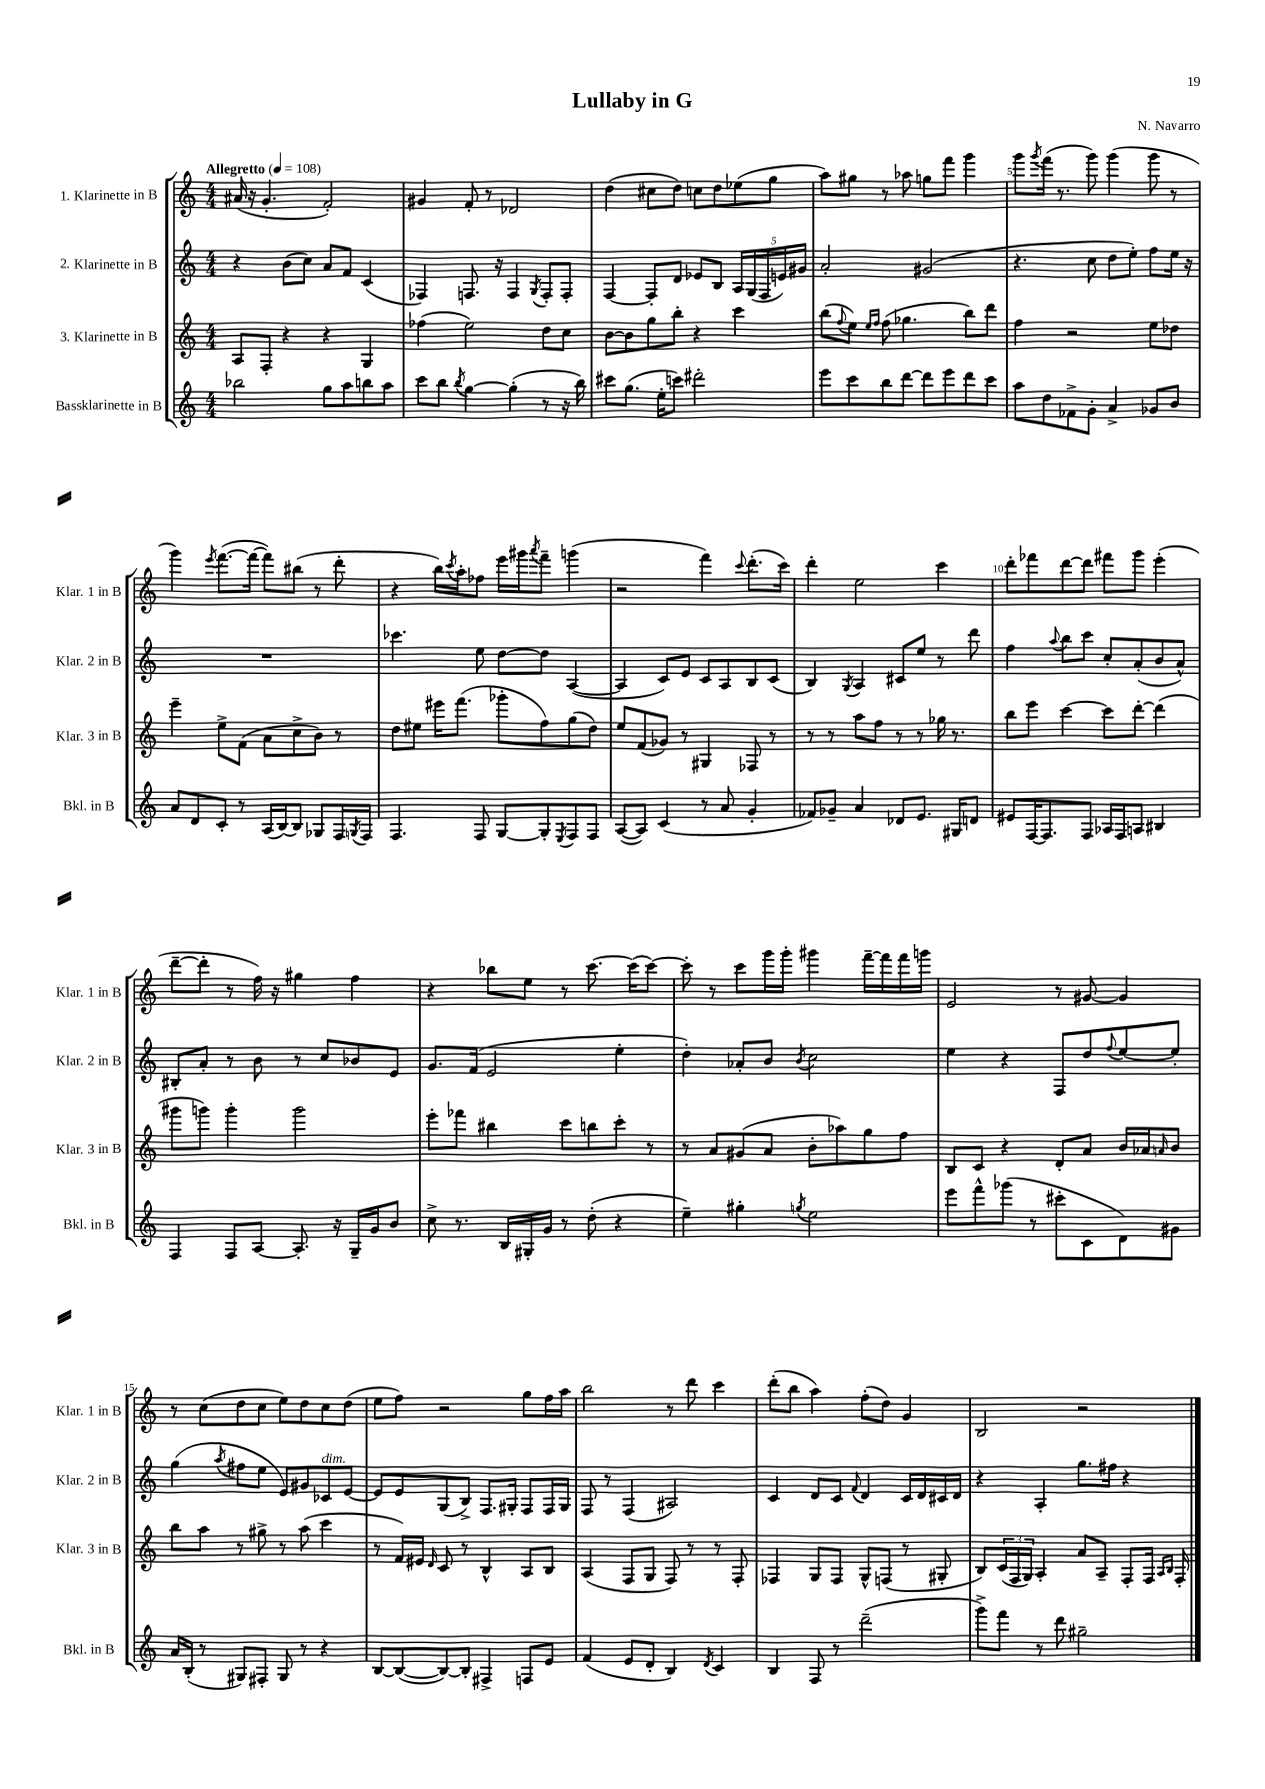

**kern	**kern	**kern	**kern
*staff4	*staff3	*staff2	*staff1
*clefG2	*clefG2	*clefG2	*clefG2
*k[]	*k[]	*k[]	*k[]
*M4/4	*M4/4	*M4/4	*M4/4
*MM108	*MM108	*MM108	*MM108
2bb-	8A	4r	(16a#
.	.	.	16r
.	8F'	.	4.g'
.	4r	(8b	.
.	.	8cc)	.
8gg	4r	8a	2f')
8aa	.	8f	.
8bb	4G	(4c	.
8aa	.	.	.
=	=	=	=
8ccc	(4ff-	4F-)	4g#
8bb	.	.	.
8qbb	.	.	.
[4gg	2ee)	8.F	8f'
.	.	.	8r
.	.	16r	.
(4gg']	.	4F	2d-
.	.	8qG	.
8r	8dd	8F'	.
16r	8cc	8F'	.
16bb)	.	.	.
=	=	=	=
8ccc#	[8b	[4F	(4dd
(8.gg	8b]	.	.
.	8gg	8F']	8cc#
16ee'	.	.	.
8ccc)	8bb'	8d	8dd)
2ddd#'	4r	8e-	8cc
.	.	8B	8dd
.	4ccc	20A	(8ee-
.	.	(20G	.
.	.	20F	.
.	.	.	8gg
.	.	20e)	.
.	.	20g#	.
=	=	=	=
8eee	(8bb	2a'	8aa)
.	8qqff	.	.
8ccc	8ee)	.	8gg#
.	16qqee	.	.
.	16qqff	.	.
8bb	(8ff	.	8r
[8ddd	4.gg-	.	8aa-
8ddd]	.	(2g#	8gg
8eee	.	.	8fff
8ddd	8bb)	.	4ggg
8ccc	8ddd	.	.
=	=	=	=
8aa	4ff	4.r	8ggg
.	.	.	8qggg
8dd	.	.	(16fff
.	.	.	8.r
8f-^	2r	.	.
8g'	.	8cc	8ggg)
4a^	.	8dd	(4ggg
.	.	8ee')	.
8g-	8ee	8ff	8ggg
8b	8dd-	16ee	8r
.	.	16r	.
=	=	=	=
8a	4eee~	1r	4ggg)
8d	.	.	.
.	.	.	8qeee
8c'	8ee^	.	([8.fff
8r	(8f	.	.
.	.	.	16fff_
(16A	8a	.	8fff])
[16B)	.	.	.
8B]	8cc^	.	(8bb#
8G-	8b)	.	8r
16F	8r	.	8ddd'
8qG	.	.	.
16F	.	.	.
=	=	=	=
4.F	8dd	4.ccc-	4r
.	8ee#	.	.
.	16eee#	.	16bb)
.	.	.	8qccc
.	(8.fff	.	16aa'
8F	.	8ee	8ff-
[8G	8ggg-'	[8dd	16eee
.	.	.	16ggg#
.	.	.	8qaaa
8G']	8ff)	8dd]	8fff~
8qE	.	.	.
8F	(8gg	([4A	(4ggg
8F	8dd)	.	.
=	=	=	=
([8A	8ee	4A]	2r
8A])	(8f	.	.
(4c	8g-)	8c)	.
.	8r	8e	.
8r	4G#	8c	4fff)
8a	.	8A	.
.	.	.	8qqccc
4g'	8F-	8B	(8.ddd'
.	8r	(8c	.
.	.	.	16ccc)
=	=	=	=
8f-)	8r	4B)	4ddd'
8g-~	8r	.	.
.	.	8qG	.
4a	8aa	4A	2ee
.	8ff	.	.
8d-	8r	8c#	.
8.e	8r	8ee	.
.	16gg-	8r	4ccc
16G#	8.r	.	.
8d	.	8ddd	.
=	=	=	=
8e#	8bb	4ff	8ddd'
[16F	8eee	.	8fff-
8.F]	.	.	.
.	.	8qqaa	.
.	[4ccc	8bb	[8ddd
8F	.	8ccc	8ddd]
16A-	8ccc]	8cc'	8fff#
16F	.	.	.
8A	[8ddd'	(8a'	8ggg
4B#	(4ddd]	8b	(4eee'
.	.	8a^^)	.
=	=	=	=
4F	8ggg#	8B#'	[8ddd~
.	8ggg)	8a'	8ddd']
8F	4ggg'	8r	8r
[8A	.	8b	16ff)
.	.	.	16r
8.A']	2ggg	8r	4gg#
.	.	8cc	.
16r	.	.	.
16G~	.	8b-	4ff
16g	.	.	.
8b	.	8e	.
=	=	=	=
8cc^	8eee'	8.g	4r
8.r	8fff-	.	.
.	.	(16f	.
.	4bb#	2e	8bb-
16B	.	.	.
16G#'	.	.	8ee
16g	.	.	.
8r	8ccc	.	8r
(8dd'	8bb	.	[8.ccc
4r	8ccc'	4ee'	.
.	.	.	(16ccc]
.	8r	.	[8ccc)
=	=	=	=
4ee~)	8r	4dd')	8ccc']
.	8a	.	8r
4gg#'	(8g#	8a-'	8ccc
.	8a	8b	16ggg
.	.	.	16ggg'
8qgg	.	8qb	.
2ee	8b'	2cc	4ggg#
.	8aa-)	.	.
.	8gg	.	[16fff~
.	.	.	16fff]
.	8ff	.	16fff
.	.	.	16ggg
=	=	=	=
8eee	8B	4ee	2e
8fff^^	8c	.	.
(8ggg-	4r	4r	.
8r	.	.	.
8ccc#'	8d'	8F	8r
8c	8a	8dd	[8g#
.	.	8qqff	.
8d)	16b	[8ee	4g#]
.	16a-	.	.
.	16qqa	.	.
8g#	8b	8ee']	.
=	=	=	=
16a	8bb	(4gg	8r
(16B'	.	.	.
8r	8aa	.	(8cc
.	.	8qaa	.
8G#)	8r	8ff#	8dd
8F#'	8gg#^	8ee	8cc
8G#	8r	8e)	8ee)
8r	(8aa	8g#	8dd
4r	4ccc	8c-	8cc
.	.	[8e	(8dd
=	=	=	=
[8B	8r	8e]	8ee
(8B_	16f)	8e	8ff)
.	16e#	.	.
.	16qqd	.	.
8B_)	8c	(8G	2r
8B']	8r	8B^)	.
4F#^	4B^^	8.F	.
.	.	16G#'	.
8F	8A	8F	8gg
8e	8B	16F	16ff
.	.	16G#	16aa
=	=	=	=
(4f	(4A	8F	2bb
.	.	8r	.
8e	8F	(4F	.
8d'	8G	.	.
4B)	8F)	2A#)	8r
.	8r	.	8ddd
8qd	.	.	.
4c	8r	.	4ccc
.	8F'	.	.
=	=	=	=
4B	4F-	4c	(8ddd'
.	.	.	8bb
8F	8G	8d	4aa)
8r	8F-	8c	.
.	.	8qqf	.
(2ddd~	8G^^	4d	(8ff'
.	(8F	.	8dd)
.	8r	16c	4g
.	.	16d	.
.	8G#'	16c#	.
.	.	16d	.
=	=	=	=
8ggg^)	8B)	4r	2B
8fff	(24c	.	.
.	24F	.	.
.	24G)	.	.
8r	4A'	4A'	.
8ddd	.	.	.
2gg#~	8a	8.gg	2r
.	8A~	.	.
.	.	16ff#	.
.	8F'	4r	.
.	16F	.	.
.	16qqA	.	.
.	16qqB	.	.
.	16F'	.	.
==	==	==	==
*-	*-	*-	*-
